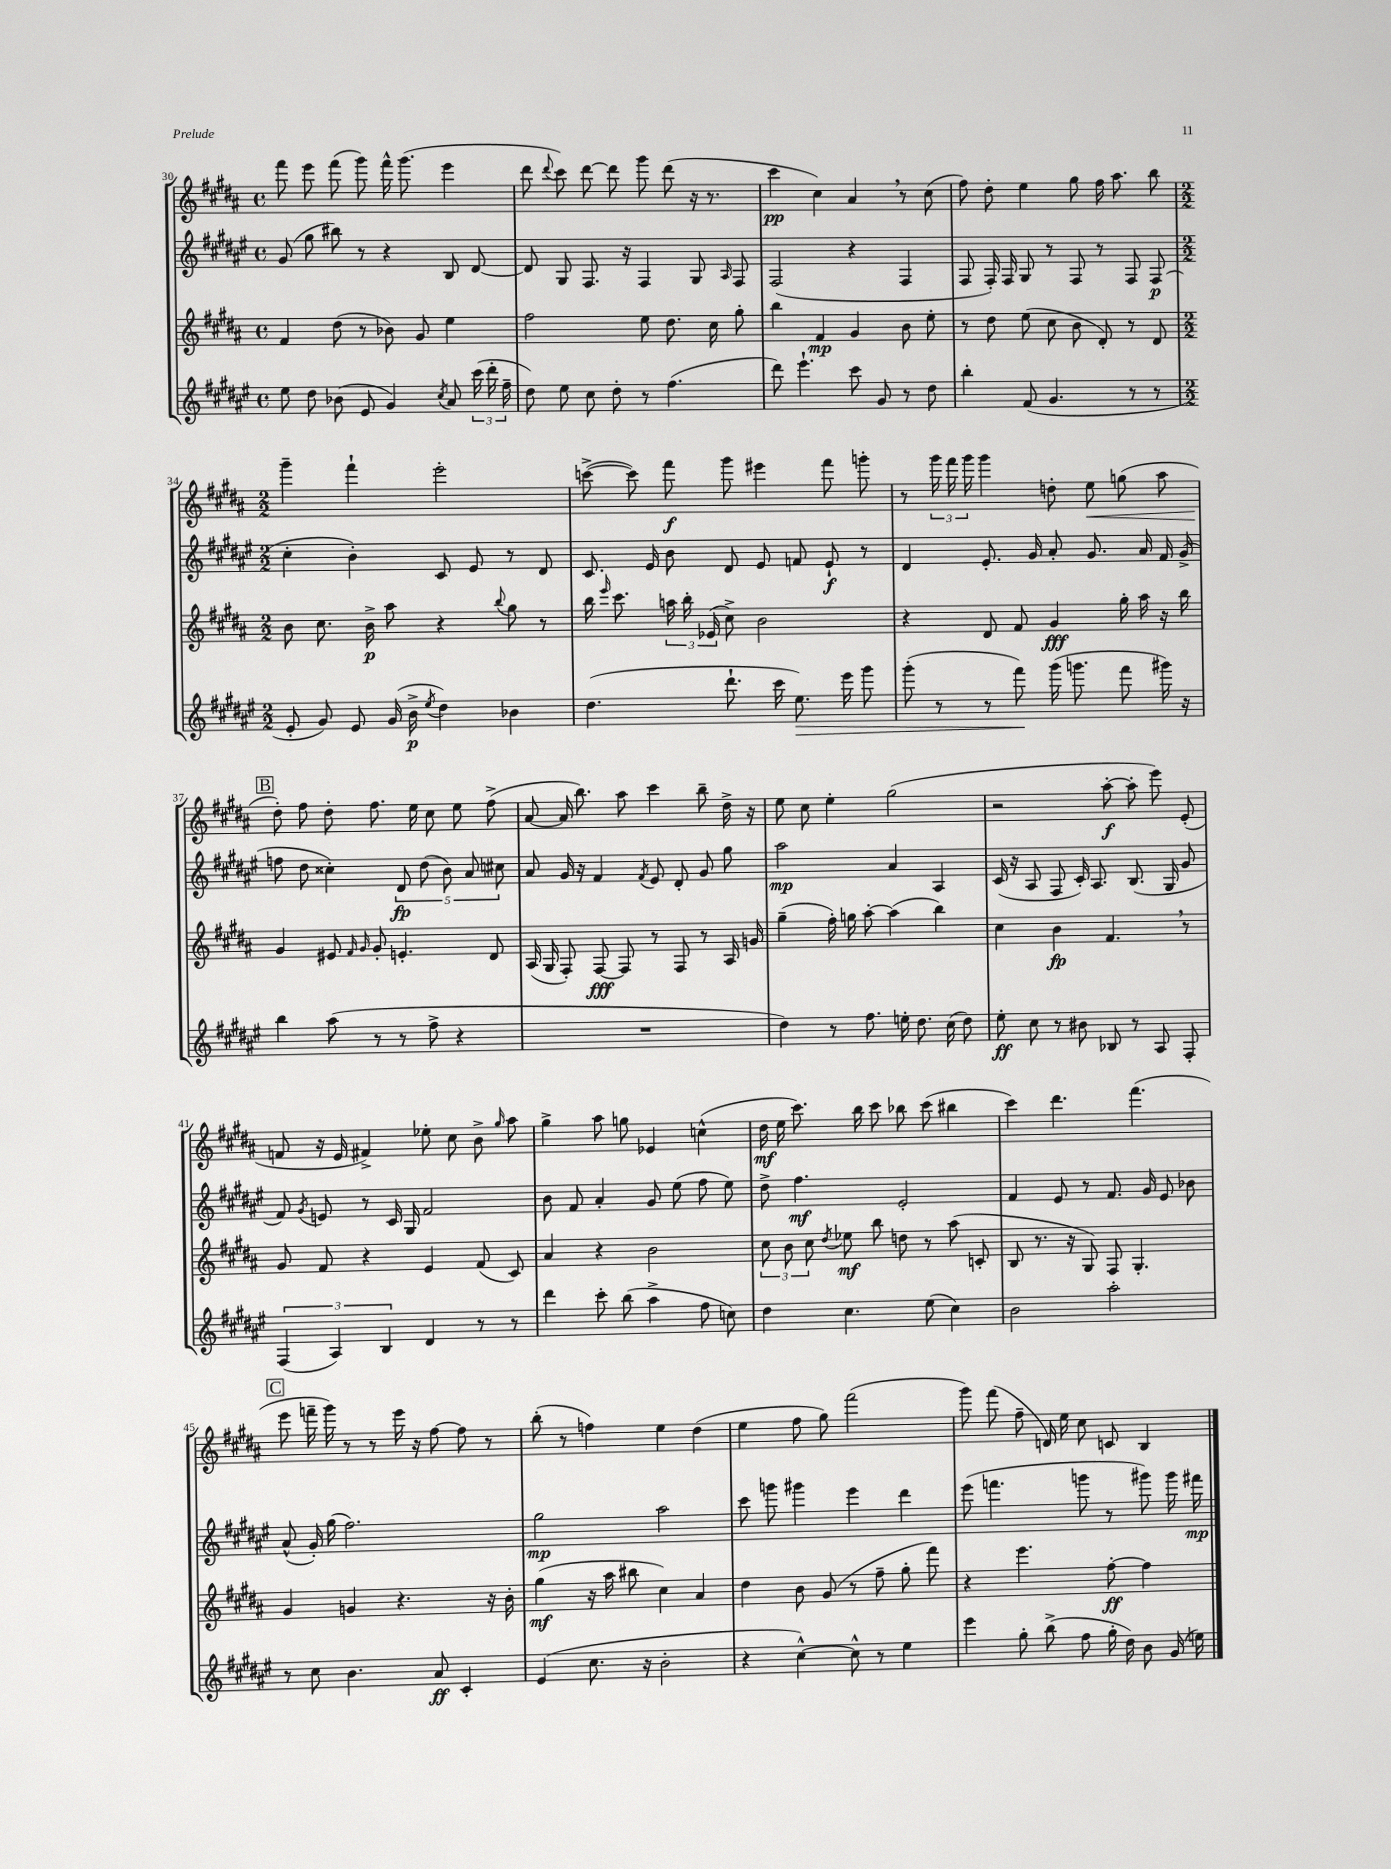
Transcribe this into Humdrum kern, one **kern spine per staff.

**kern	**dynam	**kern	**dynam	**kern	**dynam	**kern	**dynam
*part4	*part4	*part3	*part3	*part2	*part2	*part1	*part1
*staff4	*staff4	*staff3	*staff3	*staff2	*staff2	*staff1	*staff1
*clefG2	*	*clefG2	*	*clefG2	*	*clefG2	*
*k[f#c#g#d#a#e#]	*	*k[f#c#g#d#a#]	*	*k[f#c#g#d#a#e#]	*	*k[f#c#g#d#a#]	*
*M4/4	*	*M4/4	*	*M4/4	*	*M4/4	*
*met(c)	*	*met(c)	*	*met(c)	*	*met(c)	*
=30	=30	=30	=30	=30	=30	=30	=30
8ee#\	.	4f#/	.	(8g#/	.	8fff#\	.
8dd#\	.	.	.	8gg#\	.	8eee\	.
(8b-X\	.	(8dd#\	.	8bb#X\)	.	(8fff#\	.
8e#/	.	8r	.	8r	.	8ggg#\)	.
4g#/)	.	8b-X\)	.	4r	.	16fff#^^\	.
.	.	.	.	.	.	(8.ggg#\	.
.	.	8g#/	.	.	.	.	.
8qcc#/	.	.	.	.	.	.	.
8a#/	.	4ee\	.	8B/	.	4eee\	.
(24ccc#\	.	.	.	[8d#/	.	.	.
24ddd#'\	.	.	.	.	.	.	.
24ff#~\	.	.	.	.	.	.	.
=31	=31	=31	=31	=31	=31	=31	=31
8dd#\)	.	2ff#\	.	8d#/]	.	8ddd#\	.
.	.	.	.	.	.	8qqddd#/	.
8ee#\	.	.	.	8G#/	.	8ccc#\)	.
8cc#\	.	.	.	8.F#/	.	[8ddd#\	.
8dd#'\	.	.	.	.	.	8ddd#\]	.
.	.	.	.	16r	.	.	.
8r	.	8ee\	.	4F#/	.	8ggg#\	.
(4.ff#\	.	8.dd#\	.	.	.	(8ddd#\	.
.	.	.	.	8G#/	.	16r	.
.	.	16cc#\	.	.	.	8.r	.
.	.	.	.	16qqA#/	.	.	.
.	.	8gg#'\	.	8F#/	.	.	.
=32	=32	=32	=32	=32	=32	=32	=32
8ddd#\)	.	4bb\	.	(2F#/	.	4ccc#\	pp
4.eee#`\	.	.	.	.	.	.	.
.	.	4f#/	mp	.	.	4cc#\)	.
8ccc#\	.	4g#/	.	4r	.	4a#,/	.
8g#/	.	.	.	.	.	.	.
8r	.	8b\	.	4F#/	.	8r	.
8dd#\	.	8ee'\	.	.	.	(8cc#\	.
=33	=33	=33	=33	=33	=33	=33	=33
4bb'\	.	8r	.	8F#/	.	8ff#\)	.
.	.	8dd#\	.	16F#'/)	.	8dd#'\	.
.	.	.	.	16F#/	.	.	.
(8f#/	.	(8ee\	.	8G#/	.	4ee\	.
4.g#/	.	8cc#\	.	8r	.	.	.
.	.	8b\	.	8F#/	.	8gg#\	.
.	.	8d#'/)	.	8r	.	16ff#\	.
.	.	.	.	.	.	8.aa#\	.
8r	.	8r	.	8F#/	.	.	.
8r	.	8d#/	.	(8F#/	p	8bb\	.
!!LO:LB:g=z
=34	=34	=34	=34	=34	=34	=34	=34
*M2/2	*	*M2/2	*	*M2/2	*	*M2/2	*
8e#'/	.	8b\	.	4cc#'\	.	4ggg#~\	.
8g#/)	.	8.cc#\	.	.	.	.	.
8e#/	.	.	.	4b'\)	.	4fff#`\	.
.	.	16b^\	p	.	.	.	.
(16g#/	.	8aa#\	.	.	.	.	.
16b^\	p	.	.	.	.	.	.
8qee#/	.	.	.	.	.	.	.
4dd#\)	.	4r	.	8c#/	.	2eee'\	.
.	.	.	.	8e#/	.	.	.
.	.	8qqbb/	.	.	.	.	.
4b-X\	.	8gg#\	.	8r	.	.	.
.	.	8r	.	8d#/	.	.	.
=35	=35	=35	=35	=35	=35	=35	=35
(4.dd#\	.	16bb\	.	8.c#/	.	([8cccn^\	.
.	.	16qqeee/	.	.	.	.	.
.	.	8.ccc#\	.	.	.	.	.
.	.	.	.	.	.	8ccc\])	.
.	.	.	.	16e#/	.	.	.
.	.	24aan\	.	8b\	.	8fff#\	f
.	.	24bb'\	.	.	.	.	.
.	.	(24e-X/	.	.	.	.	.
8.ddd#`\	.	8cc#^\)	.	8d#/	.	8ggg#\	.
.	.	2b\	.	8e#/	.	4eee#X\	.
16ccc#\	.	.	.	.	.	.	.
!	!LO:HP:b	!	!	!	!	!	!
8.ee#\)	>	.	.	8fn/	.	.	.
.	.	.	.	8e#`/	f	8fff#\	.
16eee#\	.	.	.	.	.	.	.
8ggg#\	.	.	.	8r	.	8gggn'\	.
=36	=36	=36	=36	=36	=36	=36	=36
(8ggg#'\	.	4r	.	4d#/	.	8r	.
8r	.	.	.	.	.	24ggg#\	.
.	.	.	.	.	.	24fff#\	.
.	.	.	.	.	.	24ggg#\	.
8r	.	8d#/	.	8.e#'/	.	4ggg#\	.
8fff#\)	.	8f#/	.	.	.	.	.
.	.	.	.	16g#/	.	.	.
(16ggg#\	]	4g#/	fff	8a#'/	.	8ddn'\	.
8.gggn\	.	.	.	.	.	.	.
!	!	!	!	!	!	!	!LO:HP:b
.	.	.	.	8.g#/	.	8ee\	<
8fff#\	.	16gg#'\	.	.	.	(8ggn\	.
.	.	16aa#\	.	16a#/	.	.	.
16ggg#X\)	.	16r	.	16f#/	.	8aa#\	.
16r	.	16bb\	.	(16g#^/	.	.	.
!!LO:LB:g=z
!!LO:REH:place=s1:t=B
=37	=37	=37	=37	=37	=37	=37	=37
4bb\	.	4g#/	.	8ffn\	.	8dd#'\)	.
.	.	.	.	8dd#\	.	8ff#\	[
(8aa#\	.	8e#X/	.	4cc##X'\)	.	8dd#'\	.
.	.	16qqf#/	.	.	.	.	.
.	.	16qqg#/	.	.	.	.	.
8r	.	8g#'/	.	.	.	8.ff#\	.
8r	.	4.en'/	.	10d#/	fp	.	.
.	.	.	.	.	.	16ee\	.
.	.	.	.	(10dd#\	.	.	.
8ff#^\	.	.	.	.	.	8cc#\	.
.	.	.	.	10b\)	.	.	.
4r	.	.	.	.	.	8ee\	.
.	.	.	.	10a#/	.	.	.
.	.	8d#/	.	.	.	(8ff#^\	.
.	.	.	.	10cc#X\	.	.	.
=38	=38	=38	=38	=38	=38	=38	=38
1r	.	(16A#/	.	8a#/	.	[8a#/	.
.	.	16G#/	.	.	.	.	.
.	.	8F#'/)	.	16g#/	.	16a#/]	.
.	.	.	.	16r	.	8.bb\)	.
.	.	[8F#/	fff	4f#/	.	.	.
.	.	8F#/]	.	.	.	8aa#\	.
.	.	.	.	8qf#/	.	.	.
.	.	8r	.	8e#/	.	4ccc#\	.
.	.	8F#/	.	8d#'/	.	.	.
.	.	8r	.	8g#/	.	8bb~\	.
.	.	16A#/	.	8gg#\	.	16dd#^\	.
.	.	16gn/	.	.	.	16r	.
=39	=39	=39	=39	=39	=39	=39	=39
4dd#\)	.	(4gg#~\	.	2aa#\	mp	8ee\	.
.	.	.	.	.	.	8cc#\	.
8r	.	16ff#'\)	.	.	.	4ee'\	.
.	.	16ggn\	.	.	.	.	.
8.ff#\	.	[8aa#'\	.	.	.	.	.
.	.	(4aa#\]	.	4a#/	.	(2gg#\	.
16een'\	.	.	.	.	.	.	.
8.dd#\	.	.	.	.	.	.	.
.	.	4bb\)	.	4A#/	.	.	.
(16cc#\	.	.	.	.	.	.	.
8dd#\)	.	.	.	.	.	.	.
=40	=40	=40	=40	=40	=40	=40	=40
8ee#'\	ff	4cc#\	.	(16c#/	.	2r	.
.	.	.	.	16r	.	.	.
8cc#\	.	.	.	8A#/	.	.	.
8r	.	4b\	fp	8F#/	.	.	.
8b#X\	.	.	.	16c#'/)	.	.	.
.	.	.	.	8.A#/	.	.	.
8B-X/	.	4.f#,/	.	.	.	[8aa#'\	f
8r	.	.	.	(8.B/	.	8aa#'\]	.
8A#/	.	.	.	.	.	8eee\)	.
.	.	.	.	16G#/	.	.	.
8F#'/	.	8r	.	8g#/	.	(8e'/	.
!!LO:LB:g=z
=41	=41	=41	=41	=41	=41	=41	=41
(6F#/	.	8g#/	.	8f#/)	.	8fn/	.
.	.	.	.	8qg#/	.	.	.
.	.	8f#/	.	8en/	.	16r	.
6A#/)	.	.	.	.	.	.	.
.	.	.	.	.	.	16e/	.
.	.	4r	.	8r	.	4f#X^/)	.
6B/	.	.	.	.	.	.	.
.	.	.	.	16c#/	.	.	.
.	.	.	.	16G#/	.	.	.
4d#/	.	4e/	.	2f#/	.	8ee-X'\	.
.	.	.	.	.	.	8cc#\	.
8r	.	(8f#/	.	.	.	8b^\	.
.	.	.	.	.	.	16qqgg#/	.
8r	.	8c#/)	.	.	.	8aa#\	.
=42	=42	=42	=42	=42	=42	=42	=42
4ddd#\	.	4a#/	.	8b\	.	4gg#^\	.
.	.	.	.	8f#/	.	.	.
8ccc#'\	.	4r	.	4a#'/	.	8aa#\	.
(8bb\	.	.	.	.	.	8ggn\	.
4aa#^\	.	2b\	.	8g#/	.	4e-X/	.
.	.	.	.	(8ee#\	.	.	.
8ff#\	.	.	.	8ff#\	.	(4ccn^^\	.
8ccn\)	.	.	.	8ee#\)	.	.	.
=43	=43	=43	=43	=43	=43	=43	=43
4dd#\	.	12cc#\	.	8dd#^\	.	16dd#\	mf
.	.	.	.	.	.	16ee\	.
.	.	12b\	.	.	.	.	.
.	.	.	.	4.ff#\	mf	8.ccc#\)	.
.	.	12cc#\	.	.	.	.	.
.	.	8qdd#/	.	.	.	.	.
4.cc#\	.	8ee-X\	mf	.	.	.	.
.	.	.	.	.	.	16bb\	.
.	.	8bb\	.	.	.	8ccc#\	.
.	.	8ddn\	.	2e#'/	.	8bb-X\	.
(8ee#\	.	8r	.	.	.	(8ccc#\	.
4cc#\)	.	(8aa#\	.	.	.	4bb#X\	.
.	.	8cn'/	.	.	.	.	.
=44	=44	=44	=44	=44	=44	=44	=44
2b\	.	8B/	.	4f#/	.	4ccc#\)	.
.	.	8.r	.	.	.	.	.
.	.	.	.	8e#/	.	4.ddd#\	.
.	.	16r	.	.	.	.	.
.	.	8G#/)	.	8r	.	.	.
2aa#'\	.	8F#/	.	8.f#/	.	.	.
.	.	4.G#'/	.	.	.	(4.fff#\	.
.	.	.	.	16g#/	.	.	.
.	.	.	.	8e#/	.	.	.
.	.	.	.	8b-X\	.	.	.
!!LO:LB:g=z
!!LO:REH:place=s1:t=C
=45	=45	=45	=45	=45	=45	=45	=45
8r	.	4g#/	.	(8a#^^/	.	8eee\	.
8cc#\	.	.	.	16g#'/)	.	16fffn~\	.
.	.	.	.	(16gg#\	.	16ggg#\)	.
4.b\	.	4gn/	.	2.ff#\)	.	8r	.
.	.	.	.	.	.	8r	.
.	.	4.r	.	.	.	16eee\	.
.	.	.	.	.	.	16r	.
8a#/	ff	.	.	.	.	[8ff#\	.
4c#'/	.	.	.	.	.	8ff#\]	.
.	.	16r	.	.	.	8r	.
.	.	16b'\	.	.	.	.	.
=46	=46	=46	=46	=46	=46	=46	=46
(4e#/	.	(4gg#\	mf	2gg#\	mp	(8bb'\	.
.	.	.	.	.	.	8r	.
8.cc#\	.	16r	.	.	.	4ffn\)	.
.	.	16aa#\	.	.	.	.	.
.	.	8bb#X\	.	.	.	.	.
16r	.	.	.	.	.	.	.
2b'\	.	4cc#\)	.	2aa#\	.	4ee\	.
.	.	4a#/	.	.	.	(4dd#\	.
=47	=47	=47	=47	=47	=47	=47	=47
4r	.	4dd#\	.	8ccc#\	.	4ee\	.
.	.	.	.	8gggn\	.	.	.
[4cc#^^\)	.	8b\	.	4ggg#X\	.	8ff#\	.
.	.	(8g#/	.	.	.	8gg#\)	.
8cc#^^\]	.	8r	.	4eee#\	.	(2fff#\	.
8r	.	8ff#~\	.	.	.	.	.
4ee#\	.	8gg#'\	.	4ddd#\	.	.	.
.	.	8fff#\)	.	.	.	.	.
=48	=48	=48	=48	=48	=48	=48	=48
4eee#\	.	4r	.	(8eee#\	.	8ggg#\)	.
.	.	.	.	4.fffn\	.	(8fff#\	.
8gg#'\	.	4.eee\	.	.	.	8ff#~\	.
(8bb^\	.	.	.	.	.	16dn/)	.
.	.	.	.	.	.	16ee\	.
8ff#\	.	.	.	8gggn\	.	8cc#\	.
16gg#'\	.	[8ff#'\	ff	8r	.	8cn/	.
16dd#\)	.	.	.	.	.	.	.
8b\	.	4ff#\]	.	8ggg#X\)	.	4B/	.
(16g#/	.	.	.	16ggg#\	.	.	.
16een\)	.	.	.	16fff#X\	mp	.	.
==	==	==	==	==	==	==	==
*-	*-	*-	*-	*-	*-	*-	*-
